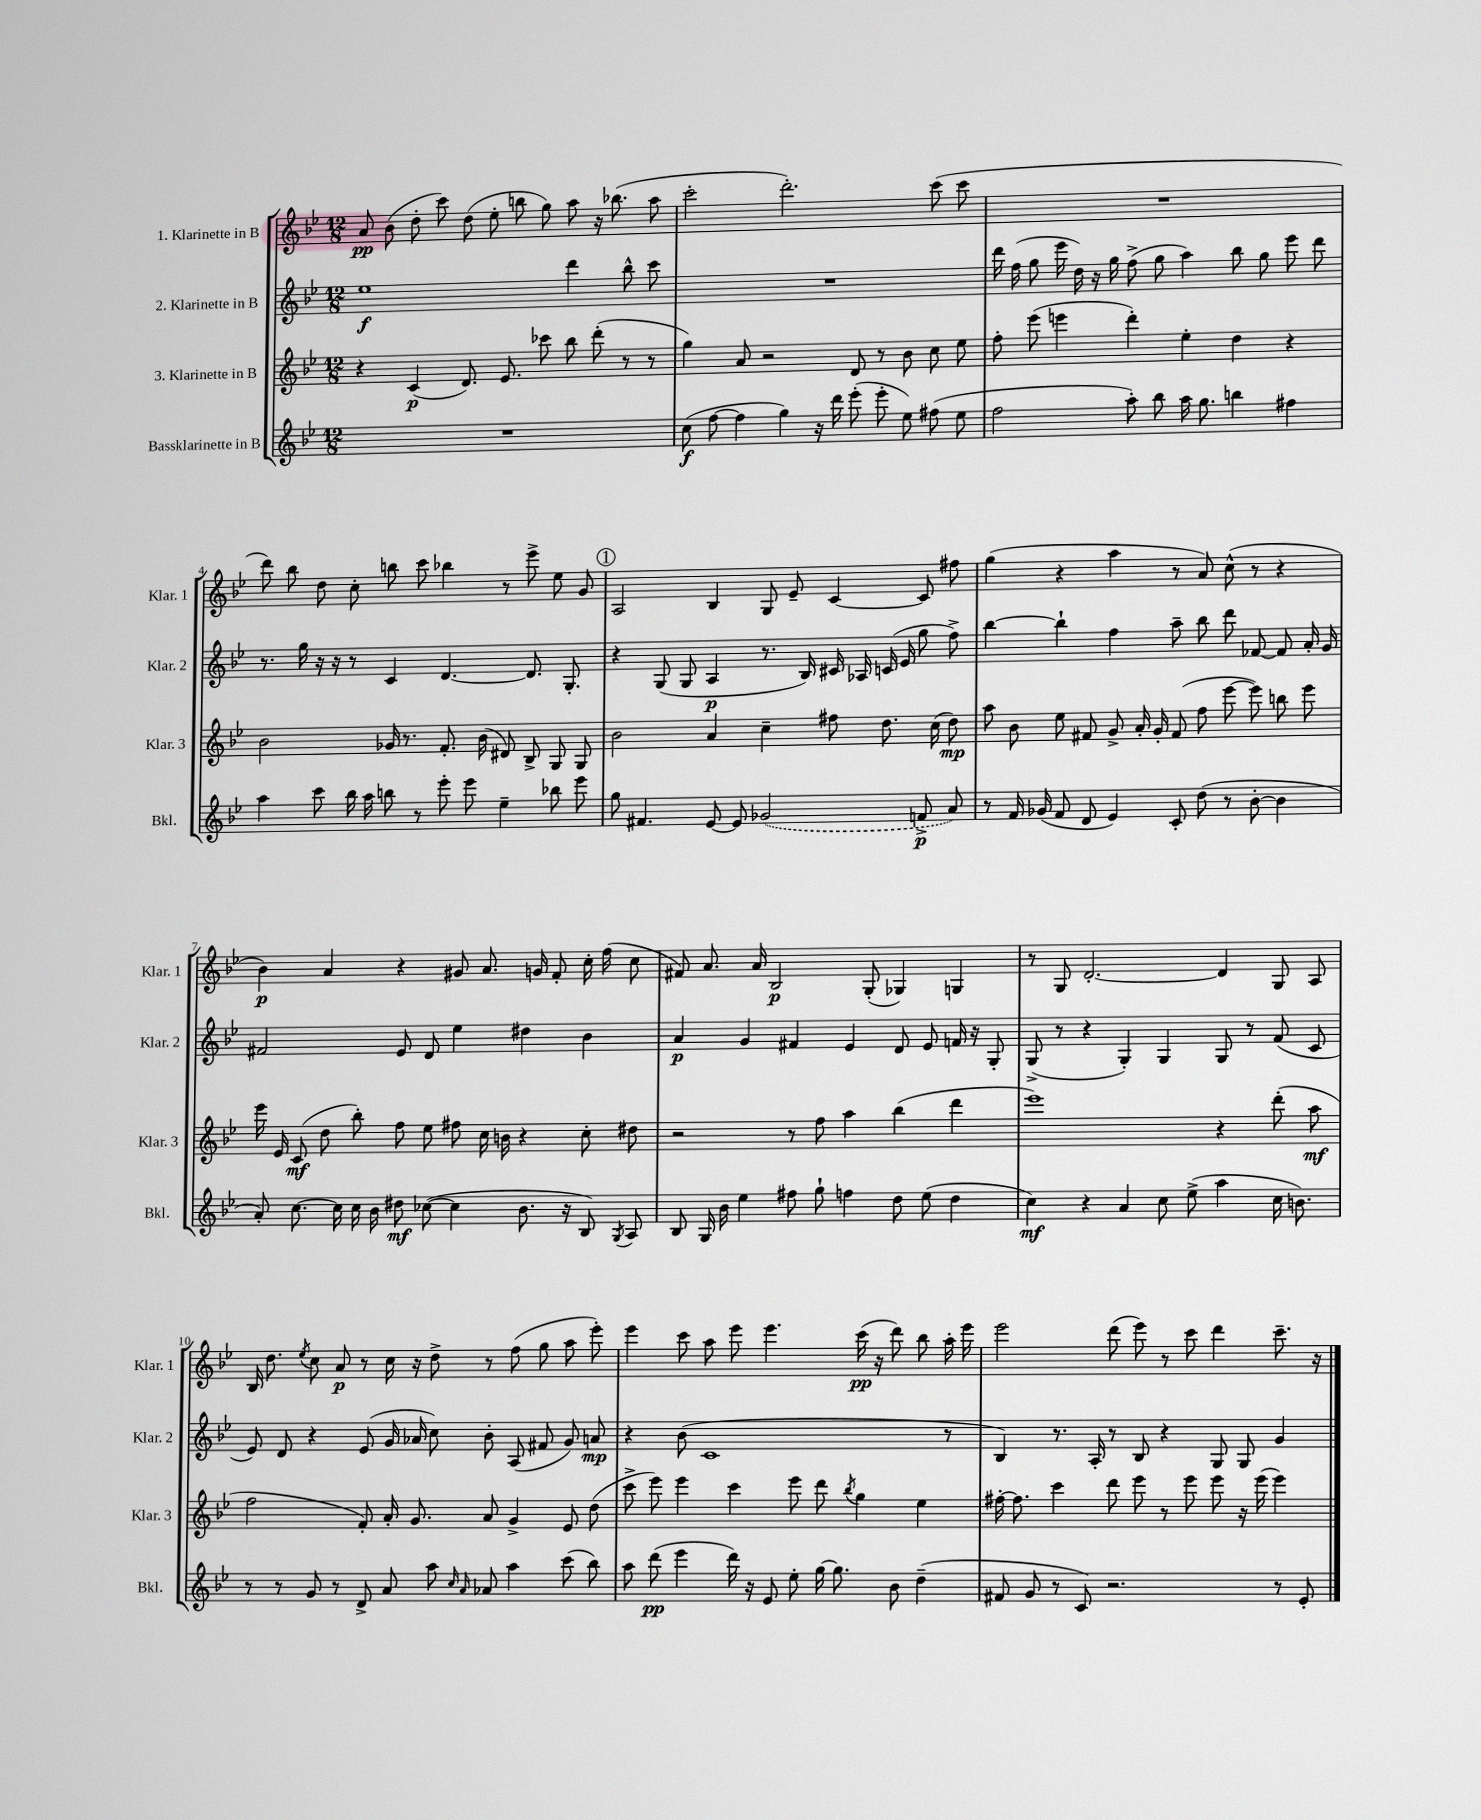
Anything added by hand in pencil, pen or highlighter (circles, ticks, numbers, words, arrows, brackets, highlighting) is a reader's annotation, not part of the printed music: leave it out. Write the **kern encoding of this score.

**kern	**kern	**kern	**kern
*staff4	*staff3	*staff2	*staff1
*clefG2	*clefG2	*clefG2	*clefG2
*k[b-e-]	*k[b-e-]	*k[b-e-]	*k[b-e-]
*M12/8	*M12/8	*M12/8	*M12/8
1.r	4r	1ee-	8a/
.	.	.	(8b-\
.	(4c/	.	8dd'\
.	.	.	8ccc\)
.	8.d/)	.	(8dd\
.	.	.	8ee-'\
.	8.e-/	.	.
.	.	.	8bb\
.	8ccc-\	.	8gg\)
.	8bb-\	4ddd\	8aa\
.	(8ddd'\	.	16r
.	.	.	(8.bb-\
.	8r	8bb-^^\	.
.	8r	8ccc\	8aa\
=	=	=	=
(8cc\	4gg\)	1.r	2ccc'\
[8ff\	.	.	.
4ff\]	8a/	.	.
.	2r	.	.
4gg\)	.	.	2.ddd'\)
16r	.	.	.
16ddd\	.	.	.
(8eee-'\	8d/	.	.
8eee-'\	8r	.	.
8ee-\)	8b-\	.	.
(8ff#\	8cc\	.	(8ccc\
8ee-\	8ee-\	.	8ccc\
=	=	=	=
2ff\	8ff'\	16ddd\	1.r
.	.	(16ff\	.
.	(8eee-\	8gg\	.
.	4eee\	16eee-\	.
.	.	16dd\)	.
.	.	16r	.
.	.	16gg\	.
8aa'\)	4ddd'\)	(8ff^\	.
8bb-\	.	8gg\	.
16aa\	4ee-'\	4aa\)	.
8.gg\	.	.	.
4bb\	4dd\	8bb-\	.
.	.	8gg\	.
4ff#\	4r	8eee-\	.
.	.	8ddd\	.
=	=	=	=
4aa\	2b-\	8.r	8ddd\)
.	.	.	8bb-\
.	.	16gg\	.
8ccc\	.	16r	8dd\
.	.	16r	.
16bb-\	.	8r	8cc'\
16aa\	.	.	.
8bb\	16g-/	4c/	8bb\
.	8.r	.	.
8r	.	.	8ccc\
8eee-'\	8.f'/	[4.d/	4bb-\
8eee-\	.	.	.
.	(16b-\	.	.
4ee-~\	8d#/)	.	8r
.	8B-^/	8.d/]	8eee-^\
8bb-\	8G/	.	8ee-\
.	.	8.G'/	.
8eee-\	8G/	.	8g/
=	=	=	=
8gg\	2b-\	4r	2A/
4.f#/	.	.	.
.	.	(8G/	.
.	.	8G/	.
[8e-/	4a/	4A/	4B-/
8e-/]	.	.	.
(2g-/	4cc~\	8.r	8G/
.	.	.	8e-~/
.	.	16B-/)	.
.	8ff#\	16c#/	[4c/
.	.	16A-/	.
.	8.dd\	(16c/	.
.	.	16e-/	.
8f^/	.	8gg\	8c/]
.	(16cc\	.	.
8a/)	8dd\)	8ff^\)	8ff#\
=	=	=	=
8r	8aa\	[4bb-\	(4gg\
16f/	8b-\	.	.
(16g-/	.	.	.
8f/	8ee-\	4bb-`\]	4r
8d/	8f#/	.	.
4e-/)	8g^/	4ff\	4aa\
.	16a'/	.	.
.	16g'/	.	.
8c'/	(8f#/	8aa~\	8r
(8dd\	8ff\	8bb-\	8a/)
8r	[8eee-\	8ddd\	(8cc^^\
[8b-'\	8eee-\])	[8f-/	8r
4b-\]	8bb\	8f-/]	4r
.	8eee-\	16a'/	.
.	.	16g/	.
=	=	=	=
8a'/)	16eee-\	2f#/	4b-\)
.	16e-/	.	.
[8.cc\	(8c/	.	.
.	8dd\	.	4a/
16cc\]	.	.	.
16cc\	8bb-'\)	.	.
16b-\	.	.	.
8dd#\	8ff\	8e-/	4r
([8cc-\	8ee-\	8d/	.
4cc-\]	8ff#\	4ee-\	8g#/
.	16cc\	.	8.a/
.	16b\	.	.
8.b-\	4r	4dd#\	.
.	.	.	16g/
.	.	.	8f'/
16r	.	.	.
8B-/)	8cc'\	4b-\	16cc'\
.	.	.	(16ff\
8qG/	.	.	.
8A/	8dd#\	.	8cc\
=	=	=	=
8B-/	2r	4a/	8f#/)
16G/	.	.	8.a/
16b-\	.	.	.
4ee-\	.	4g/	.
.	.	.	16a/
.	.	.	2B-/
8ff#\	8r	4f#/	.
8gg`\	8ff\	.	.
4ff\	4aa\	4e-/	.
.	.	.	(8G'/
8dd\	(4bb-\	8d/	4G-/)
(8ee-\	.	8e-/	.
4dd\	4ddd\	16f/	4G/
.	.	16r	.
.	.	8G'/	.
=	=	=	=
4cc\)	1eee-)	(8G^/	8r
.	.	8r	8G/
4r	.	4r	[2.d'/
4a/	.	4G'/)	.
8cc\	.	4G/	.
(8ee-^\	.	.	.
4aa\	4r	8G/	4d/]
.	.	8r	.
16cc\	(8ddd'\	(8f/	8G/
8.b\)	.	.	.
.	8aa\	8c/	8A/
=	=	=	=
8r	2ff\	8e-/)	16B-/
.	.	.	8.dd\
8r	.	8d/	.
.	.	.	8qee-/
8g/	.	4r	8cc\
8r	.	.	8a/
8d^/	8f'/)	(8e-/	8r
8a/	16a'/	16g/	16cc\
.	8.g/	16a-/	16r
8aa\	.	8cc\)	8dd^\
16qqcc/	.	.	.
16qqa/	.	.	.
8a-/	8a/	8b-'\	8r
4aa\	4g^/	(8A/	(8ff\
.	.	8f#/	8gg\
(8ccc\	8e-/	8g/)	8aa\
8bb-\)	(8dd\	8a/	8eee-'\)
=	=	=	=
8aa\	8ccc^\	4r	4eee-\
(8ddd\	8eee-\)	.	.
4eee-\	4eee-\	(8b-\	8ccc\
.	.	1c	8aa\
16ddd\)	4ccc\	.	8eee-\
16r	.	.	.
8e-/	.	.	4.eee-\
8ee-'\	8eee-\	.	.
[16gg\	8ddd\	.	.
8.gg\]	.	.	.
.	8qbb-/	.	.
.	4gg\	.	(16ccc\
.	.	.	16r
8b-\	.	.	8ddd\)
(4dd~\	4ee-\	.	8bb-\
.	.	8r	16aa'\
.	.	.	16eee-\
=	=	=	=
8f#/	[16ff#'\	4B-/)	2eee-\
.	8.ff#\]	.	.
8g/	.	.	.
8r	4ccc\	8.r	.
8c/)	.	.	.
.	.	16A'/	.
2.r	8ddd\	8r	(8ddd\
.	8eee-\	8B-/	8eee-\)
.	8r	4r	8r
.	8eee-\	.	8ccc\
.	8eee-\	8G/	4ddd\
.	16r	8G/	.
.	(16eee-\	.	.
8r	4eee-\)	4g/	8.ccc~\
8e-'/	.	.	.
.	.	.	16r
==	==	==	==
*-	*-	*-	*-
